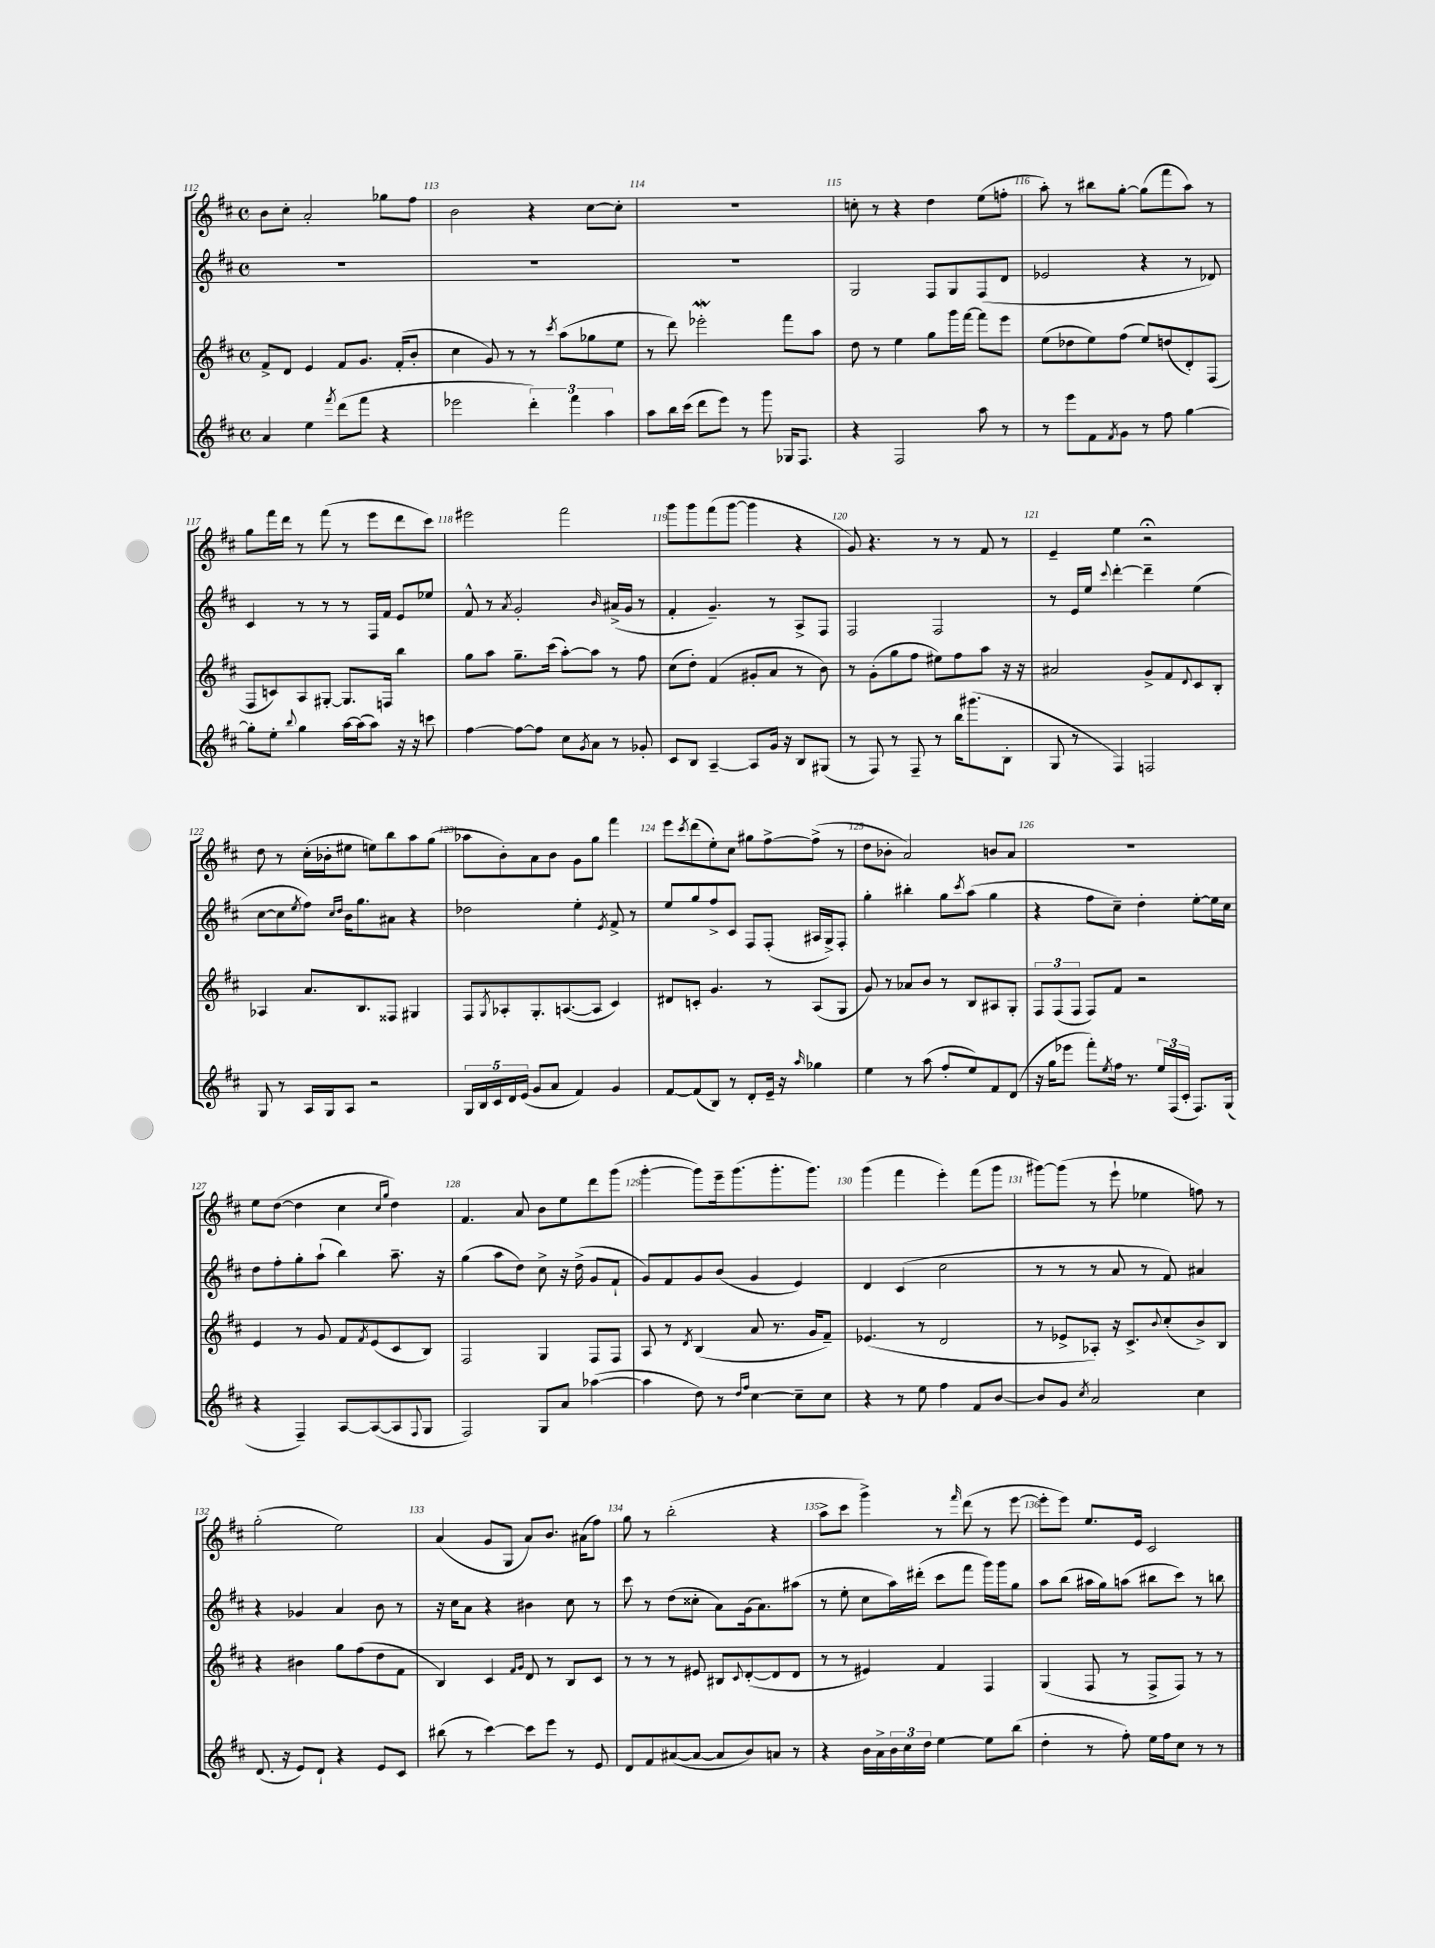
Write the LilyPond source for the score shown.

<<
\new StaffGroup <<
\new Staff = "s0" {
    \clef treble \key d \major \defaultTimeSignature \time 4/4
    b'8 cis''8-. a'2-. ges''8 fis''8 |
    b'2 r4 cis''8~ cis''8-. |
    R1 |
    c''8-. r8 r4 d''4 e''8( f''8-. |
    a''8-.) r8 bis''8 g''8~-. g''8( fis'''8 a''8) r8 |
    g''8 fis'''16 d'''16 r8 fis'''8( r8 e'''8 d'''8 cis'''8) |
    eis'''2 fis'''2 |
    g'''8 g'''8 fis'''8( g'''8~ g'''4 r4 |
    g'8) r4. r8 r8 fis'8 r8 |
    e'4-- e''4 r2\fermata |
    d''8 r8 cis''16-.( bes'16-. eis''8 e''8) b''8 a''8 g''8( |
    aes''8 b'8-.) a'8 b'8 g'8 g''8 fis'''4 |
    e'''8 \acciaccatura { cis'''8 } d'''8( e''8-.) cis''8 gis''8 fis''8~-> fis''8->( r8 |
    d''8 bes'8-. a'2) b'8 a'8 |
    R1 |
    e''8 d''8~( d''4 cis''4 \grace { cis''16 g''16 } d''4) |
    fis'4. a'8 b'8 e''8 d'''8 g'''8( |
    g'''4~-. g'''8) e'''16-- g'''8.( g'''8.-. g'''8.) |
    g'''4( fis'''4 e'''4-.) fis'''8( g'''8 |
    gis'''8~) gis'''8( r8 e'''8-! ees''4 f''8) r8 |
    g''2-.( e''2) |
    a'4( g'8 g8 a'8) b'8. ais'16( fis''8) |
    g''8 r8 b''2-.( r4 |
    a''8-> cis'''8 g'''4->) r8 \grace { fis'''16 } d'''8( r8 e'''8~ |
    e'''8-. e'''8) e''8. e'16 cis'2 \bar "|." |
}
\new Staff = "s1" {
    \clef treble \key d \major \defaultTimeSignature \time 4/4
    R1 |
    R1 |
    R1 |
    g2 fis8 g8 fis8( d'8 |
    ees'2 r4 r8 des'8) |
    cis'4 r8 r8 r8 fis16 fis'16 e'8 ees''8 |
    fis'8-^ r8 \acciaccatura { a'8 } g'2-. \grace { b'16 } ais'16->( g'16 r8 |
    fis'4-. g'4.--) r8 a8-> fis8 |
    fis2 fis2 |
    r8 e'16 e''16 \appoggiatura { cis'''8 } d'''4~-. d'''4-- e''4( |
    cis''8~ cis''8 \acciaccatura { e''8 } fis''8) \grace { cis''16 d''16 } b'16 g''8. ais'8 r4 |
    des''2 e''4-. \acciaccatura { e'8 } fis'8-> r8 |
    e''8 g''8 fis''8-> cis'8 fis8 fis8-.( ais16 g16->) fis8-. |
    g''4-. bis''4-. g''8 \acciaccatura { cis'''8 } a''8( g''4 |
    r4 fis''8 cis''8--) d''4-. e''8~-. e''16 cis''16 |
    d''8 fis''8-. g''8-. a''8-!( b''4) a''8.-- r16 |
    g''4( a''8 d''8) cis''8-> r16 d''16->( g'8 fis'8-! |
    g'8) fis'8 g'8 b'8( g'4 e'4) |
    d'4 cis'4( cis''2 |
    r8 r8 r8 a'8 r8 fis'8) ais'4 |
    r4 ges'4 a'4 b'8 r8 |
    r16 cis''16 a'8 r4 bis'4 cis''8 r8 |
    cis'''8 r8 d''8( cisis''8-. a'8) g'16( a'8.) ais''8( |
    r8 e''8-. cis''8 a''16) dis'''16-.( cis'''8 fis'''8 g'''16) g'''16 g''8 |
    a''8 b''8( ais''16 g''16) a''8( bis''8 cis'''8) r8 b''8 \bar "|." |
}
\new Staff = "s2" {
    \clef treble \key d \major \defaultTimeSignature \time 4/4
    fis'8-> d'8 e'4 fis'8 g'8. fis'16-.( b'8-. |
    cis''4 g'8) r8 r8 \acciaccatura { cis'''8 } a''8( ges''8 e''8 |
    r8 d'''8) ees'''2-.\mordent fis'''8 a''8 |
    d''8 r8 e''4 g''8 g'''16 fis'''16~ fis'''8 e'''8 |
    e''8( des''8 e''8) fis''8( e''8) d''8( d'8-.) fis8( |
    fis8 c'8) a8 gis8~-. gis8. f16 b''4 |
    g''8 a''8 g''8.-- cis'''16( a''8~-.) a''8 r8 fis''8 |
    cis''8( d''8-.) fis'4( gis'8-. a'8 r8 b'8) |
    r8 g'8-.( g''8 fis''8 eis''8) fis''8 a''8 r16 r16 |
    ais'2 g'8-> fis'8 \appoggiatura { d'8 } cis'8 b8-. |
    aes4 a'8. b8. fisis8 gis4 |
    fis8 \acciaccatura { g8 } aes8-. g8.-. a8.~( a8 cis'4) |
    dis'8 c'8-. g'4. r8 a8( g8 |
    g'8) r8 aes'8 b'8 r8 b8 ais8 g8-. |
    \tuplet 3/2 { fis8 fis8( fis8 } fis8) fis'8 r2 |
    e'4 r8 g'8 fis'8 \acciaccatura { fis'8 } e'8( cis'8 b8) |
    fis2 g4 fis8 fis8 |
    a8 r8 \acciaccatura { d'8 } b4( a'8 r8. g'16 fis'8--) |
    ees'4.( r8 d'2 |
    r8 ees'8-> aes8-.) r16 cis'8.-> \appoggiatura { b'8 } cis''8-.( b'8->) b8 |
    r4 bis'4 g''8 fis''8( d''8 fis'8 |
    b4) cis'4 \grace { fis'16 g'16 } d'8 r8 b8 cis'8 |
    r8 r8 r8 eis'8 bis8 \appoggiatura { cis'8 } d'8~-.( d'8 d'8 |
    r8 r8 eis'4) fis'4 fis4 |
    g4( fis8 r8 fis8-> fis8) r8 r8 \bar "|." |
}
\new Staff = "s3" {
    \clef treble \key d \major \defaultTimeSignature \time 4/4
    a'4 e''4 \acciaccatura { fis'''8 } d'''8( fis'''8 r4 |
    ees'''2 \tuplet 3/2 { d'''4-.) fis'''4 a''4 } |
    a''8 b''16 cis'''16( d'''8 e'''8) r8 g'''8 ges16 fis8. |
    r4 fis2 a''8 r8 |
    r8 e'''8 fis'8 \acciaccatura { fis'8 } g'8 r8 fis''8 g''4~ |
    g''8-. e''8-. \appoggiatura { b''8 } g''4 a''16~ a''16( a''8) r16 r16 c'''8 |
    fis''4~ fis''8~ fis''8 cis''8 \acciaccatura { g'8 } a'8 r8 ges'8-. |
    cis'8 b8 a4~-- a8 g'16 r16 b8 gis8( |
    r8 fis8) r8 fis8-- r8 b''16 gis'''8.( b8-. |
    g8 r8 fis4) f2 |
    g8 r8 a16 g16 a8 r2 |
    \tuplet 5/4 { g16 b16 cis'16 d'16 e'16( } g'8 a'8 fis'4) g'4 |
    fis'8~ fis'8( b8) r8 d'8-. e'16-- r16 \grace { a''16 } ges''4 |
    e''4 r8 a''8( fis''8-. e''8) fis'8 d'8( |
    r16 g''16 ees'''8 fis'''8-.) \acciaccatura { e''8 } fis''16 r8. \tuplet 3/2 { e''16 fis16( cis'16-. } fis8.) g16( |
    r4 fis4--) a8~ a8~( a8 \appoggiatura { fis8 } g8 |
    fis2) g8 a'8 aes''4~( |
    aes''4 d''8) r8 \grace { d''16 fis''16 } cis''4~ cis''8-- cis''8 |
    r4 r8 e''8 fis''4 fis'8 b'8~ |
    b'8 g'8 \acciaccatura { cis''8 } a'2 cis''4 |
    d'8.( r16 e'8) d'8-! r4 e'8 cis'8 |
    bis''8( r8 cis'''4~) cis'''8 e'''8 r8 e'8 |
    d'8 fis'8 ais'8~( ais'8~ ais'8 b'8) a'8 r8 |
    r4 b'16 a'16-> \tuplet 3/2 { b'16 cis''16 d''16 } e''4~ e''8 b''8( |
    d''4-. r8 fis''8-.) e''16 fis''16 cis''8 r8 r8 \bar "|." |
}
>>
>>
\layout { \context { \Score currentBarNumber = #112 \override BarNumber.break-visibility = ##(#f #t #t) barNumberVisibility = #all-bar-numbers-visible } }
